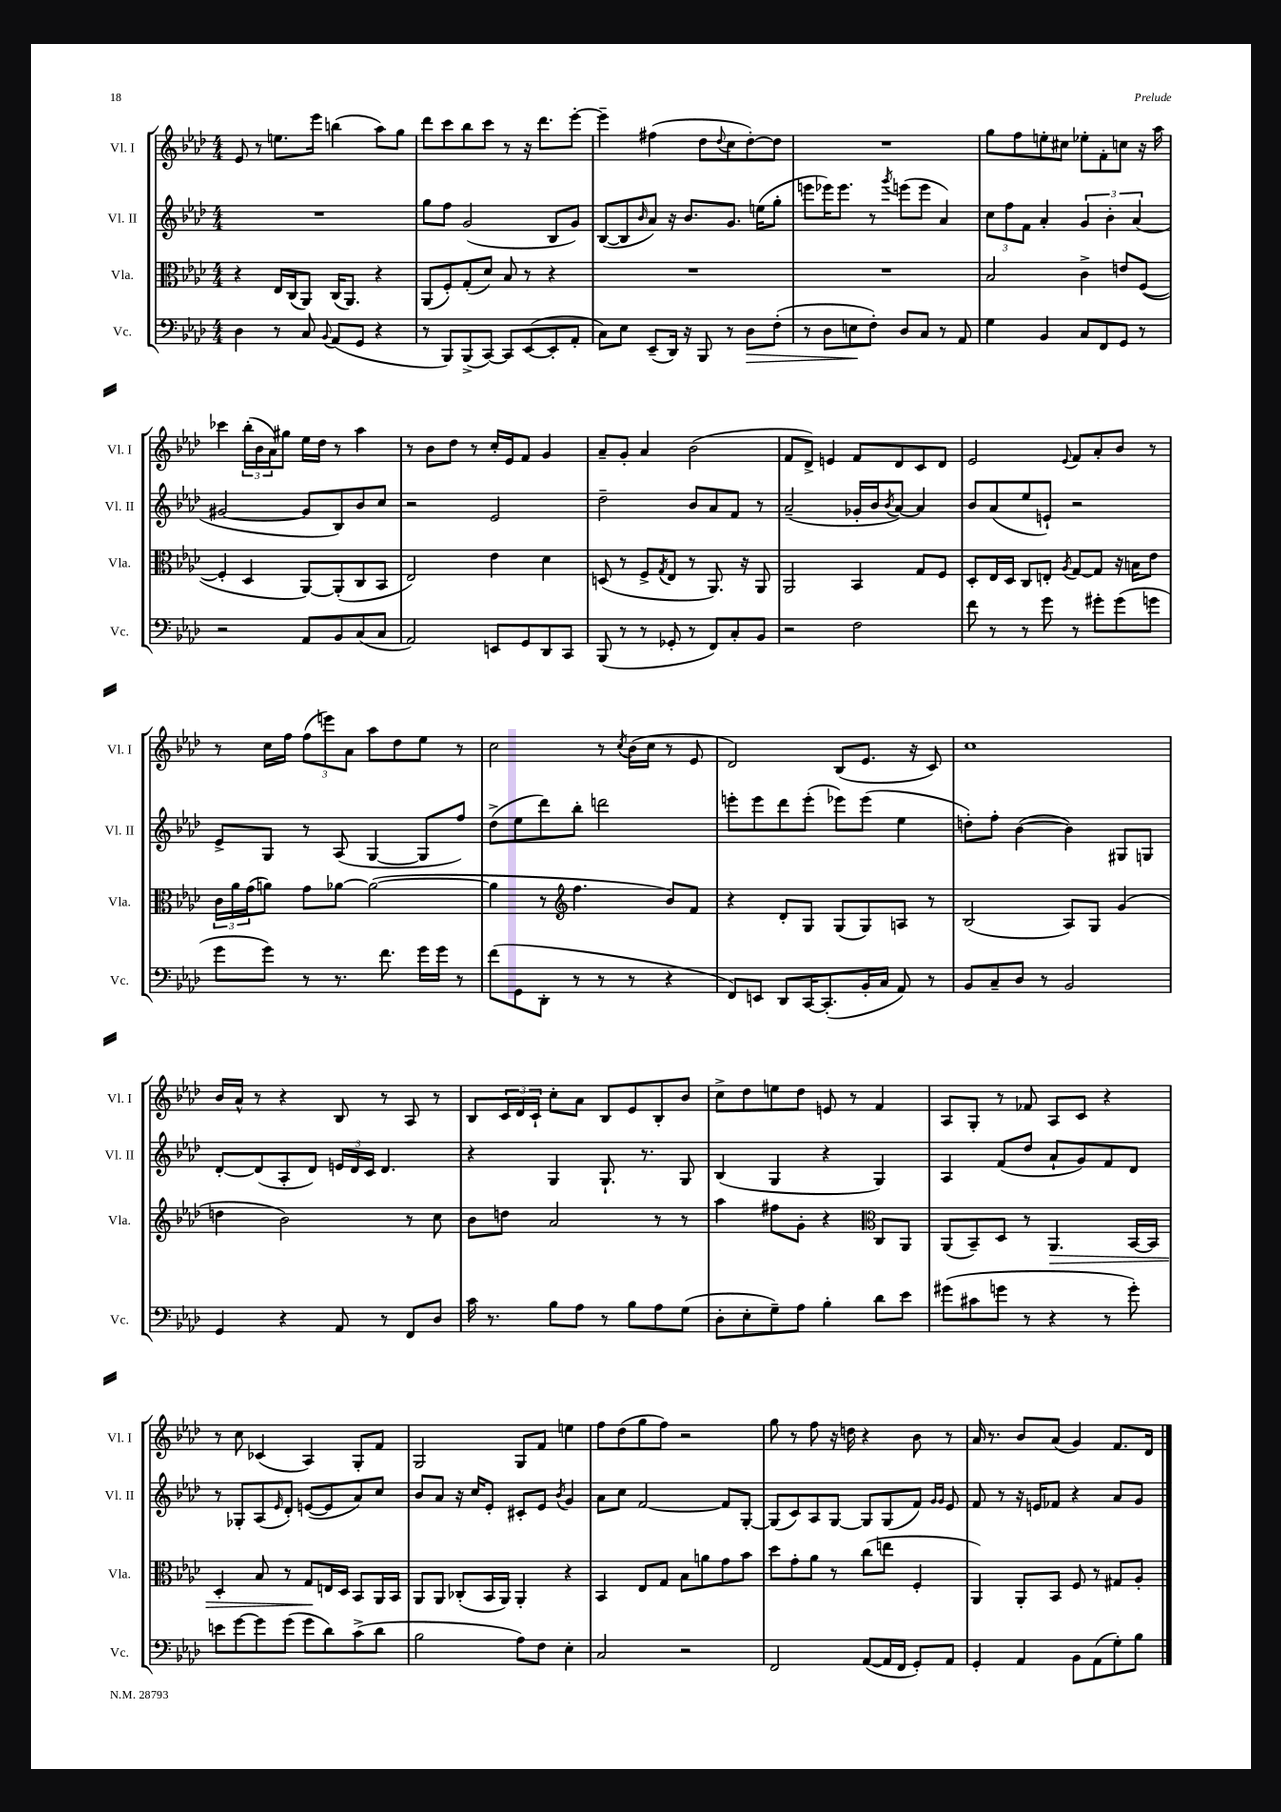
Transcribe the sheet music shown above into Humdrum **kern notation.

**kern	**kern	**kern	**kern
*staff4	*staff3	*staff2	*staff1
*clefF4	*clefC3	*clefG2	*clefG2
*k[b-e-a-d-]	*k[b-e-a-d-]	*k[b-e-a-d-]	*k[b-e-a-d-]
*M4/4	*M4/4	*M4/4	*M4/4
4D-	4r	1r	8e-
.	.	.	8r
8r	16E-	.	8.ee
.	(16C	.	.
8C	8AA-)	.	.
.	.	.	16eee-
8qqBB-	.	.	.
(8AA-	(16C	.	(4bb
.	8.AA-)	.	.
8GG	.	.	.
4r	4r	.	8aa-)
.	.	.	8gg
=	=	=	=
8r	(8AA-	8gg	8ddd-
8BBB-)	8F')	8ff	8ccc
(8BBB-^	(8G'	(2g	8bb-
[8CC)	8d-)	.	8ccc
8CC]	8B-	.	8r
([8EE-	8r	.	16r
.	.	.	8.ddd-
8EE-']	4r	8B-	.
8AA-'	.	8g)	[8eee-'
=	=	=	=
8C)	1r	([8B-	4eee-~]
8E-	.	8B-]	.
.	.	16qqb-	.
(8EE-~	.	8a-)	(4ff#
16DD-)	.	16r	.
16r	.	8.b-	.
8BBB-	.	.	8dd-
.	.	.	8qqdd-
8r	.	8.g	8cc
8D-	.	.	[8dd-')
.	.	(16ee	.
(8F'	.	8gg'	8dd-]
=	=	=	=
8r	1r	8eee	1r
8D-	.	16eee-)	.
.	.	8.eee-	.
8E	.	.	.
8F')	.	8r	.
.	.	8qggg	.
8D-	.	(8eee	.
8C	.	8eee	.
8r	.	4a-)	.
8AA-	.	.	.
=	=	=	=
4G	2B-	12cc	8gg
.	.	12ff	.
.	.	.	8ff
.	.	12f	.
4BB-	.	4a-'	8ee'
.	.	.	8cc#
8C	4c^	6g	8ee-'
8FF	.	.	8f'
.	.	6b-'	.
8GG	8e	.	8cc
.	.	(6a-	.
8r	([8F	.	16r
.	.	.	16aa-
=	=	=	=
2r	4F']	[2g#	4ccc-
.	4D-	.	(24bb-'
.	.	.	24b-
.	.	.	24a-)
.	.	.	8gg#
8AA-	[8AA-)	8g#]	16ee-
.	.	.	16dd-
8BB-	(8AA-']	8B-)	8r
(8C	8C	8b-	4aa-
8C	8BB-	8cc	.
=	=	=	=
2AA-)	2E-)	2r	8r
.	.	.	8b-
.	.	.	8dd-
.	.	.	8r
8EE	4e-	2e-	16cc'
.	.	.	16e-
8GG	.	.	8f
8DD-	4d-	.	4g
8CC	.	.	.
=	=	=	=
(8BBB-	(8D	2dd-~	8a-~
8r	8r	.	8g'
8r	8F^	.	4a-
.	8qG	.	.
8GG-'	8E-	.	.
8r	8r	8b-	(2b-
8FF)	8.AA-)	8a-	.
8C'	.	8f	.
.	16r	.	.
8BB-	8AA-	8r	.
=	=	=	=
2r	2AA-	(2a-~	8f
.	.	.	8d-^)
.	.	.	4e
2F	4BB-	16g-'	8f
.	.	16b-	.
.	.	8qb-	.
.	.	[8a-)	8d-
.	8G	4a-]	8c
.	8F	.	8d-
=	=	=	=
8f	8D-'	8b-	2e-
8r	16E-	(8a-	.
.	16D-	.	.
8r	8C	8ee-	.
8g	8E'	8e`)	.
.	8qA-	.	8qqe-
8r	[8G	2r	8f
8g#'	8G]	.	8a-'
(8g#	16r	.	8b-
.	16B	.	.
8g	8e-	.	8r
=	=	=	=
8g	24c	8e-^	8r
.	24a-	.	.
.	(24g	.	.
8g)	8a)	8G	16cc
.	.	.	16ff
8r	8g	8r	(12ff
.	.	.	12eee)
8.r	[8a-	(8A-	.
.	.	.	12a-
.	(2a-_	[4G	8aa-
8.f	.	.	.
.	.	.	8dd-
16g	.	8G]	8ee-
16g	.	.	.
8r	.	8ff)	8r
=	=	=	=
(8f	4a-]	(8dd-^	2cc
8GG	.	8ee-	.
8DD-'	8r	8ddd-)	.
*	*clefG2	*	*
8r	4.ff	8bb-'	.
8r	.	2ddd	8r
.	.	.	8qcc
8r	.	.	(16b-
.	.	.	16cc
4r	8b-)	.	8r
.	8f	.	8e-
=	=	=	=
8FF)	4r	8eee'	2d-)
8EE	.	8eee	.
8DD-	8d-'	8ddd-	.
[16CC	8G	(8eee'	.
(8.CC']	.	.	.
.	(8G	8eee-)	(8B-
16BB-'	8G)	(8eee-	8.e-
16C	.	.	.
8AA-)	8A	4ee-	.
.	.	.	16r
8r	8r	.	8c)
=	=	=	=
8BB-	(2B-	8dd')	1cc
8C~	.	8ff'	.
8D-	.	([4b-	.
8r	.	.	.
2BB-	8A-)	4b-])	.
.	8G	.	.
.	(4g	8G#	.
.	.	8G	.
=	=	=	=
4GG	4dd	[8d-'	16b-
.	.	.	16a-^^
.	.	(8d-]	8r
4r	2b-)	8A-'	4r
.	.	8d-)	.
8AA-	.	24e	8B-
.	.	24d-	.
.	.	24c	.
8r	.	4.d-	8r
8FF	8r	.	8A-
8D-	8cc	.	8r
=	=	=	=
16c	8b-	4r	8B-
8.r	.	.	.
.	8dd	.	24c
.	.	.	24d-
.	.	.	24c`
8B-	2a-	4G	8cc'
8A-	.	.	8a-
8r	.	8.G`	8B-
8B-	.	.	8e-
.	.	8.r	.
8A-	8r	.	8B-'
(8G	8r	8G	8b-
=	=	=	=
8D-'	4aa-	(4B-	8cc^
8E-'	.	.	8dd-
8G~)	8ff#	4G	8ee
8A-	8g'	.	8dd-
4B-'	4r	4r	8e
.	.	.	8r
*	*clefC3	*	*
8d-	8C	4G)	4f
8e-	8AA-	.	.
=	=	=	=
(8g#	(8AA-	4A-	8A-
8c#	8BB-~)	.	8G'
8g	8D-	(8f	8r
8r	8r	8dd-	8f-
4r	4.AA-	8a-`	8A-
.	.	8g)	8c
8r	.	8f	4r
8g')	[16BB-	8d-	.
.	16BB-]	.	.
=	=	=	=
8e	4D-'	8r	8r
[8g	.	8G-'	8cc
8g]	8B-	(8A-	(4c-
.	.	16qqe-	.
(8g	8r	8d-')	.
8g	8G	([8e	4A-)
8d-)	16E	8e]	.
.	16D-	.	.
(8c^	8BB-	8a-)	8G'
8d-	16AA-	8cc	8f
.	16BB-	.	.
=	=	=	=
2B-	8AA-	8b-	2G
.	8AA-	8a-	.
.	(8C-'	16r	.
.	.	16cc	.
.	16BB-	8e-'	.
.	16AA-)	.	.
8A-)	4AA-'	8c#'	8G
8F	.	8e-	8f
.	.	8qb-	.
4E-'	4r	4g	4ee
=	=	=	=
2C	4BB-	8a-	8ff
.	.	8cc	(8dd-
.	8E-	[2f	8gg
.	8G	.	8ff)
2r	8B-	.	2r
.	8a	.	.
.	8g	8f]	.
.	8b-	[8G'	.
=	=	=	=
2FF	8dd-	(8G]	8gg
.	8g'	8c)	8r
.	8a-	8A-	8ff
.	8r	[8G	16r
.	.	.	16dd
([8AA-	(8cc	8G]	4r
16AA-]	8ee	(8G	.
16FF	.	.	.
8GG')	4F'	8f)	8b-
.	.	16qqg	.
.	.	16qqg	.
8AA-	.	8e-	8r
=	=	=	=
4GG'	4AA-)	8f	16a-
.	.	.	8.r
.	.	8r	.
4AA-	8AA-'	16r	8b-
.	.	16e	.
.	8BB-	8f-	(8a-
8BB-	8F	4r	4g)
(8AA-	8r	.	.
8G')	8G#	8a-	8.f
8B-	8A-'	8g	.
.	.	.	16d-
==	==	==	==
*-	*-	*-	*-
